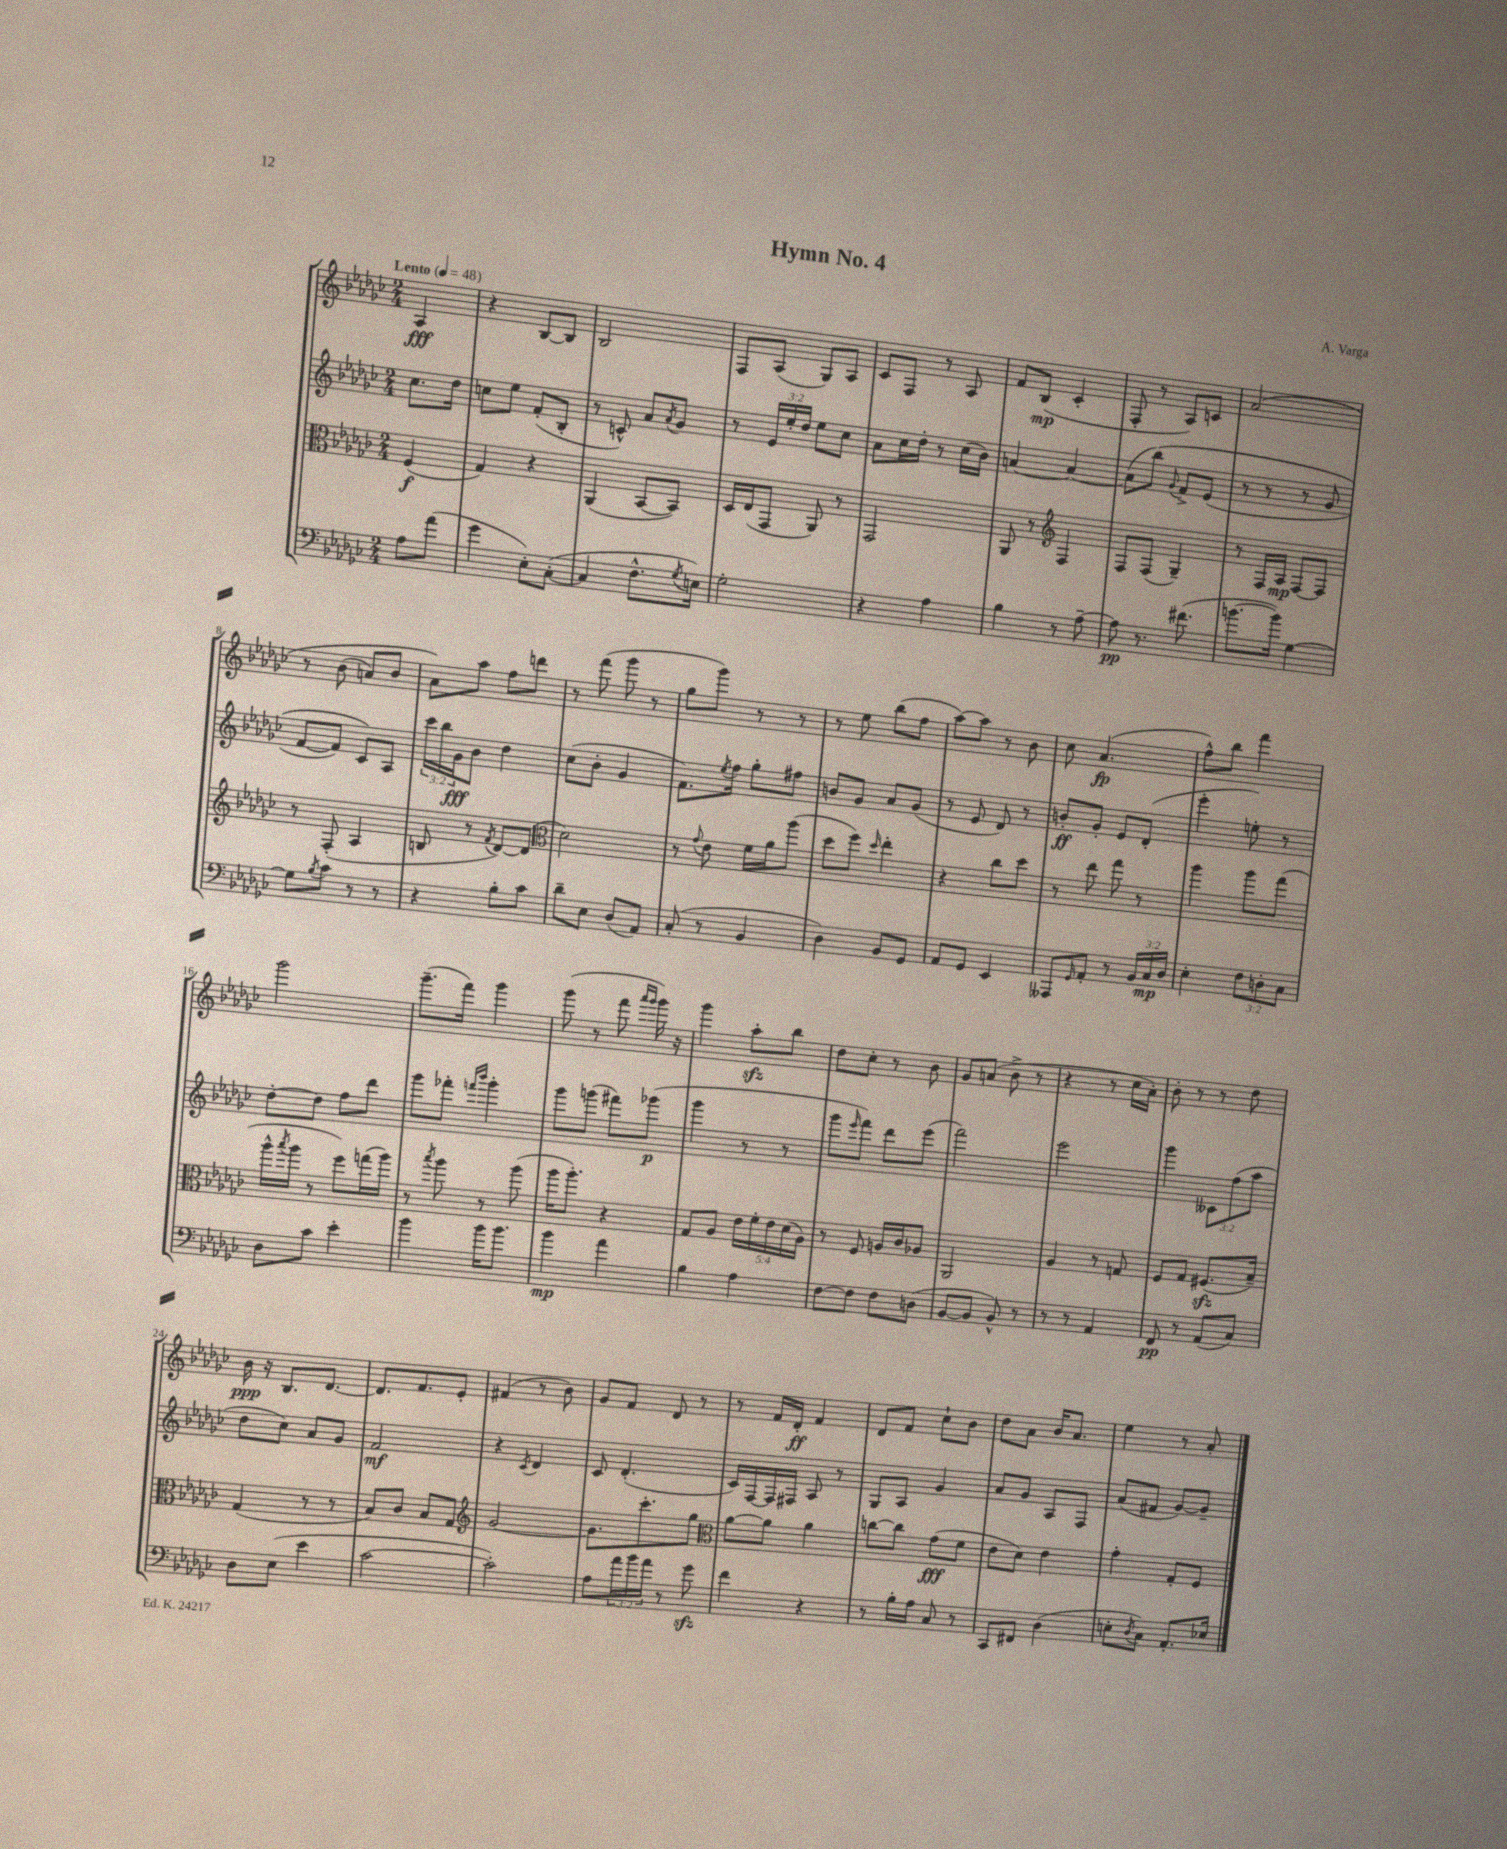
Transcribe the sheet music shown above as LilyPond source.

\header { title = "Hymn No. 4" composer = "A. Varga" }
<<
\new StaffGroup <<
\new Staff = "s0" {
    \clef treble \key ges \major \numericTimeSignature \time 2/4 \partial 4 \tempo "Lento" 4 = 48
    aes4\fff |
    r4 bes8~ bes8 |
    bes2 |
    f8 aes8( ges8) aes8 |
    ces'8 f8 r8 aes8 |
    f'8 bes8\mp( ces'4-. |
    f8-. r8 aes8) c'8 |
    aes'2\( |
    r8 bes'8( a'8) bes'8 |
    aes'8\) aes''8 f''8 d'''8 |
    r8 f'''8( ges'''8 r8 |
    ges''8 ges'''8) r8 r8 |
    r8 ees''8 bes''8( f''8 |
    aes''8~) aes''8 r8 bes'8 |
    ces''8 aes'4.\fp( |
    f''8-^) bes''8 f'''4 |
    ges'''2 |
    ges'''8.--( f'''16) ges'''4 |
    ges'''8( r8 f'''8 \grace { aes'''16 ges'''16 } ges'''16) r16 |
    ges'''4 aes''8-.\sfz bes''8 |
    des''8 ces''8-. r8 bes'8 |
    ges'8 a'8( bes'8-> r8 |
    r4 r8 ces''16 aes'16-.) |
    bes'8-. r8 r8 des''8 |
    bes'16\ppp r16 bes8. des'8.~ |
    des'8. f'8. ees'8-. |
    fis'4( r8 bes'8) |
    ges'8 f'8 des'8 r8 |
    r8 f'16 des'16-.\ff f'4 |
    des'8 f'8 ces''8-! bes'8 |
    des''8 aes'8 bes'16 aes'8. |
    ees''4 r8 aes'8-. \bar "|." |
}
\new Staff = "s1" {
    \clef treble \key ges \major \numericTimeSignature \time 2/4 \override Staff.TupletNumber.text = #tuplet-number::calc-fraction-text \partial 4
    ces''8. des''16 |
    c''8 ees''8 f'8-.( bes8-. |
    r8 c'8-^) aes'8 \acciaccatura { aes'8 } ges'8 |
    r8 \tuplet 3/2 { ees'16 ees''16-. des''16 } ees''8 ces''8 |
    aes'8 ces''16 des''16-. r8 ces''16( bes'16) |
    a'4~ a'4~ |
    a'8( bes''8)\( \appoggiatura { ges'8 } f'8-> ees'8( |
    r8 r8 r8 ges'8 |
    f'8~ f'8) ces'8\) aes8 |
    \tuplet 3/2 { ces'''16 bes''16 ges'16\fff } bes'8 des''4 |
    ces''8( bes'8-. ges'4 |
    f'8.) \acciaccatura { ees''8 } f''16 ges''8-. fis''8 |
    b'8 ges'8 aes'8 ges'8( |
    r8 ees'8 des'8) r8 |
    b'8-.\ff ges'8-. ees'8 des'8-.( |
    ees'''4-. e''8-.) r8 |
    des''8~-. des''8 f''8 des'''8 |
    ges'''8 fes'''8-. \grace { f'''16 bes'''16 } ges'''4-. |
    ges'''8 g'''8( fis'''8) ges'''8\p( |
    ges'''4 r8 r8 |
    ges'''8 \grace { ees'''16 } f'''8) des'''8 ees'''8( |
    f'''2) |
    ees'''2 |
    ges'''4 \tuplet 3/2 { ceses'8 f''8( aes''8 } |
    des''8 ces''8) aes'8 ges'8 |
    f'2\mf |
    r4 \acciaccatura { ces'8 } des'4 |
    ces'8 des'4.-.( |
    ces'16) f16~ f16 fis16 aes8 r8 |
    ges8 aes8 ges'4 |
    aes'8 ges'8 aes8 f8 |
    aes'8( fis'8 ges'8~) ges'8-- \bar "|." |
}
\new Staff = "s2" {
    \clef alto \key ges \major \numericTimeSignature \time 2/4 \override Staff.TupletNumber.text = #tuplet-number::calc-fraction-text \partial 4
    f4\f( |
    ges4) r4 |
    aes,4( bes,8~ bes,8) |
    des16 ees16( ges,8 aes,8) r8 |
    ges,2 |
    aes,8 r8 \clef treble f4 |
    f8 f8( ges4--) |
    r8 f16 aes16\mp f8~ f8 |
    r8 f8-.( aes4 |
    b8 r8 \acciaccatura { f'8 } des'8~) des'8( |
    \clef alto des'2) |
    r8 \appoggiatura { ges'8 } ees'8 f'16 aes'16 aes''8( |
    des''8 f''8) \grace { des''16 } ees''4-. |
    r4 ces''8 des''8 |
    r8 ees''8 ges''8 r8 |
    aes''4 aes''8 ges''8( |
    aes''16-^ \acciaccatura { bes''8 } aes''16 r8 f''8) g''16( aes''16) |
    r8 \acciaccatura { bes''8 } aes''8 r8 aes''8( |
    aes''16 aes''8.-.) r4 |
    ges8 aes8 \tuplet 5/4 { ees'16 f'16-. ees'16 des'16( aes16) } |
    r8 f8 a16 ces'16 aes8 |
    aes,2 |
    aes4 r8 g8 |
    f8 ges8 fis8.\sfz( bes16--) |
    ges4( r8 r8 |
    bes8) ces'8 bes8 ges8 |
    \clef treble ges'2~ |
    ges'8. ces'''8.-. ges''8 |
    \clef alto aes'8~ aes'8 aes'4 |
    c''8~ c''8 ges'8\fff( f'8 |
    ees'8 des'8) ees'4 |
    ges'4-. ges8-. f8 \bar "|." |
}
\new Staff = "s3" {
    \clef bass \key ges \major \numericTimeSignature \time 2/4 \override Staff.TupletNumber.text = #tuplet-number::calc-fraction-text \partial 4
    aes8 aes'8( |
    ges'4 ees8-.) ces8~-.( |
    ces4 f8.-^ \acciaccatura { ges8 } e16) |
    ges2-. |
    r4 aes4 |
    bes4 r8 aes8~-- |
    aes8\pp r8. fis'8.( |
    b'8.~ b'16) ges4~ |
    ges8 \acciaccatura { bes8 } ces'8 r8 r8 |
    r4 bes8-. ces'8 |
    des'8-- ees8 des8( aes,8) |
    ces8-.( r8 bes,4 |
    des4) bes,8 ges,8 |
    aes,8 ges,8 ees,4 |
    aeses,,8 \grace { ges,16 } aes,8-. r8 \tuplet 3/2 { bes,16 ces16\mp des16 } |
    ees4-. \tuplet 3/2 { f8 d8-. ces8 } |
    des8 ces'8 ees'4-. |
    bes'4 bes'16 bes'8. |
    bes'4\mp aes'4 |
    bes4 aes4 |
    f8~ f8 f8 d8( |
    bes,8~ bes,8 bes,8-^) r8 |
    r8 r8 aes,4 |
    f,8\pp r8 aes,8( ces8) |
    des8 ees8( ees'4 |
    ces'2~ |
    ces'2-.) |
    aes8 \tuplet 3/2 { aes'16 bes'16 aes'16 } r8 ges'8\sfz |
    f'4 r4 |
    r8 bes16-. aes16 ces8 r8 |
    ces,8 fis,8 des4( |
    e8-. \acciaccatura { des8 } ces8) aes,8.-. ees16 \bar "|." |
}
>>
>>
